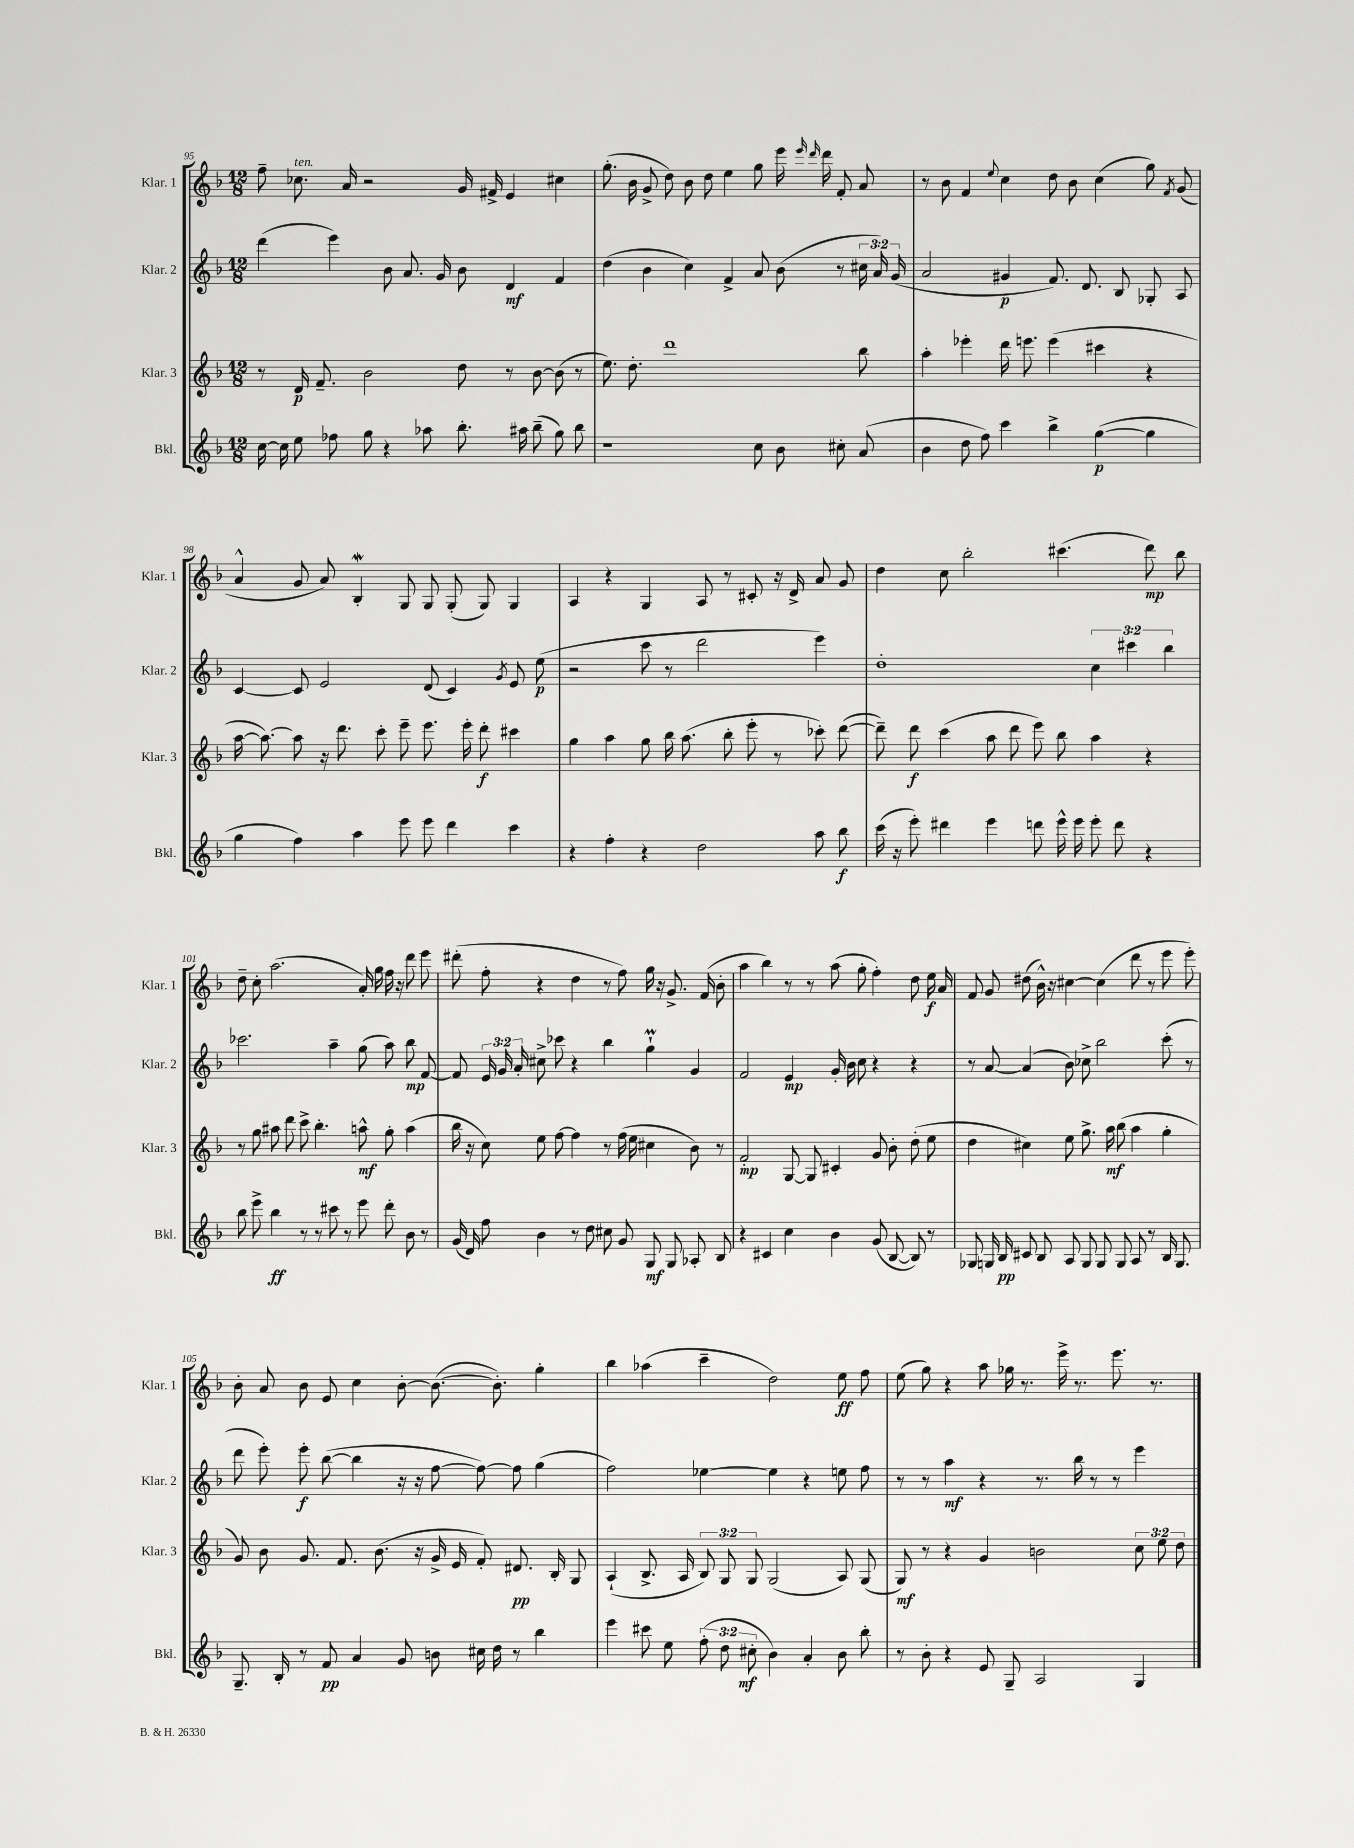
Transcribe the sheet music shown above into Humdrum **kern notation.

**kern	**dynam	**kern	**dynam	**kern	**dynam	**kern	**dynam
*part4	*part4	*part3	*part3	*part2	*part2	*part1	*part1
*staff4	*staff4	*staff3	*staff3	*staff2	*staff2	*staff1	*staff1
*I"Bkl.	*	*I"Klar. 3	*	*I"Klar. 2	*	*I"Klar. 1	*
*I'Bkl.	*	*I'Klar. 3	*	*I'Klar. 2	*	*I'Klar. 1	*
*clefG2	*	*clefG2	*	*clefG2	*	*clefG2	*
*k[b-]	*	*k[b-]	*	*k[b-]	*	*k[b-]	*
*M12/8	*	*M12/8	*	*M12/8	*	*M12/8	*
=95	=95	=95	=95	=95	=95	=95	=95
[16cc\	.	8r	.	(4ddd\	.	8ff~\	.
16cc\]	.	.	.	.	.	.	.
!	!	!	!	!	!	!LO:TX:a:i:t=ten.	!
8ee\	.	16d/	p	.	.	8.cc-X\	.
.	.	8.f~/	.	.	.	.	.
8ff-X\	.	.	.	4eee\)	.	.	.
.	.	.	.	.	.	16a/	.
8gg\	.	2b-\	.	.	.	2r	.
4r	.	.	.	8b-\	.	.	.
.	.	.	.	8.a/	.	.	.
8aa-X\	.	.	.	.	.	.	.
.	.	.	.	16g/	.	.	.
8.bb-'\	.	8dd\	.	8b-\	.	16g/	.
.	.	.	.	.	.	16f#X^/	.
.	.	8r	.	4d/	mf	4e/	.
16aa#X\	.	.	.	.	.	.	.
(8bb-~\	.	[8b-\	.	.	.	.	.
8gg\)	.	(8b-\]	.	4f/	.	4cc#X\	.
8bb-\	.	8r	.	.	.	.	.
=96	=96	=96	=96	=96	=96	=96	=96
1r	.	8.ee\)	.	(4dd\	.	(8.gg'\	.
.	.	8.dd'\	.	.	.	16b-\	.
.	.	.	.	4b-\	.	8g^/	.
.	.	1ddd	.	.	.	8dd\)	.
.	.	.	.	4cc\)	.	8b-\	.
.	.	.	.	.	.	8dd\	.
.	.	.	.	4f^/	.	4ee\	.
8cc\	.	.	.	8a/	.	8gg\	.
8b-\	.	.	.	(8b-\	.	16eee\	.
.	.	.	.	.	.	16qqeee/	.
.	.	.	.	.	.	16qqddd/	.
.	.	.	.	.	.	16ddd\	.
8cc#X'\	.	.	.	8r	.	8f'/	.
(8a/	.	8bb-\	.	24cc#X\	.	8a/	.
.	.	.	.	24a/)	.	.	.
.	.	.	.	(24g/	.	.	.
=97	=97	=97	=97	=97	=97	=97	=97
4b-\	.	4aa'\	.	2a/	.	8r	.
.	.	.	.	.	.	8b-\	.
8dd\	.	4eee-X'\	.	.	.	4f/	.
8ff\)	.	.	.	.	.	.	.
.	.	.	.	.	.	8qqee/	.
4ccc\	.	16ddd\	.	4g#X/	p	4cc\	.
.	.	8.eeen\	.	.	.	.	.
4bb-^\	.	(4eee\	.	8.f/)	.	8dd\	.
.	.	.	.	.	.	8b-\	.
.	.	.	.	8.d/	.	.	.
([4gg\	p	4ccc#X\	.	.	.	(4cc\	.
.	.	.	.	8B-/	.	.	.
4gg\]	.	4r	.	8G-X'/	.	8gg\)	.
.	.	.	.	.	.	8qf/	.
.	.	.	.	8A/	.	(8g/	.
!!LO:LB:g=z
=98	=98	=98	=98	=98	=98	=98	=98
4gg\	.	[16aa\	.	[4c/	.	4a^^/	.
.	.	8.aa\_)	.	.	.	.	.
4ff\)	.	8aa\]	.	8c/]	.	8g/	.
.	.	16r	.	2e/	.	8a/)	.
.	.	8.ddd\	.	.	.	.	.
4aa\	.	.	.	.	.	4B-w'/	.
.	.	8ccc'\	.	.	.	.	.
8eee\	.	8eee~\	.	.	.	8G/	.
8eee\	.	8.eee\	.	(8d/	.	8G/	.
4ddd\	.	.	.	4c/)	.	(8G'/	.
.	.	16eee'\	.	.	.	.	.
.	.	8ddd'\	f	.	.	8G/)	.
.	.	.	.	8qg/	.	.	.
4ccc\	.	4ccc#X\	.	8e/	.	4G/	.
.	.	.	.	(8ee\	p	.	.
=99	=99	=99	=99	=99	=99	=99	=99
4r	.	4gg\	.	2r	.	4A/	.
4ff'\	.	4aa\	.	.	.	4r	.
4r	.	8gg\	.	8ccc\	.	4G/	.
.	.	16bb-\	.	8r	.	.	.
.	.	(8.aa\	.	.	.	.	.
2dd\	.	.	.	2ddd\	.	8A/	.
.	.	8bb-'\	.	.	.	8r	.
.	.	8eee'\	.	.	.	8c#X'/	.
.	.	8r	.	.	.	16r	.
.	.	.	.	.	.	16d^/	.
8aa\	.	8ccc-X'\)	.	4eee\)	.	8a/	.
8bb-\	f	([8ddd\	.	.	.	8g/	.
=100	=100	=100	=100	=100	=100	=100	=100
(16ccc\	.	8ddd~\])	.	1dd'	.	4dd\	.
16r	.	.	.	.	.	.	.
8eee'\)	.	8ddd\	f	.	.	.	.
4ddd#X\	.	(4ccc\	.	.	.	8cc\	.
.	.	.	.	.	.	2bb-'\	.
4eee\	.	8aa\	.	.	.	.	.
.	.	8ddd\	.	.	.	.	.
8dddn\	.	8eee\)	.	.	.	.	.
16eee^^\	.	8bb-\	.	.	.	(4.ccc#X\	.
16eee\	.	.	.	.	.	.	.
8eee'\	.	4aa\	.	6cc\	.	.	.
8ddd\	.	.	.	.	.	.	.
.	.	.	.	6ccc#X\	.	.	.
4r	.	4r	.	.	.	8ddd\)	mp
.	.	.	.	6bb-\	.	.	.
.	.	.	.	.	.	8bb-\	.
!!LO:LB:g=z
=101	=101	=101	=101	=101	=101	=101	=101
8bb-\	.	8r	.	2.ccc-X\	.	8dd~\	.
8eee^\	.	8gg\	.	.	.	8cc'\	.
4bb-\	ff	8aa#X\	.	.	.	(2.aa\	.
.	.	8ddd\	.	.	.	.	.
8r	.	8ccc^\	.	.	.	.	.
8r	.	4.bb-'\	.	.	.	.	.
8ccc#X\	.	.	.	4aa~\	.	.	.
8r	.	.	.	.	.	.	.
8eee\	.	8aan^^\	mf	(8gg\	.	16a'/)	.
.	.	.	.	.	.	16gg\	.
8ddd'\	.	8gg'\	.	8aa\)	.	16ff\	.
.	.	.	.	.	.	16r	.
8b-\	.	(4aa\	.	8bb-\	mp	8ddd\	.
8r	.	.	.	[8f/	.	8eee\	.
=102	=102	=102	=102	=102	=102	=102	=102
(16g/	.	16bb-\	.	8f/]	.	(8ddd#X'\	.
16d/)	.	16r	.	.	.	.	.
8ff\	.	8cc\)	.	24e/	.	8ff'\	.
.	.	.	.	24g/	.	.	.
.	.	.	.	24a'/	.	.	.
4b-\	.	8ee\	.	8cc#X^\	.	4r	.
.	.	[8ff\	.	8ccc-X\	.	.	.
8r	.	4ff\]	.	4r	.	4dd\	.
8dd\	.	.	.	.	.	.	.
8cc#X\	.	8r	.	4bb-\	.	8r	.
8g/	.	(16ff\	.	.	.	8ff\)	.
.	.	16ee\	.	.	.	.	.
8G/	mf	4cc#X\	.	4ggM`\	.	16gg\	.
.	.	.	.	.	.	16r	.
8G/	.	.	.	.	.	8.g^/	.
8A-X'/	.	8b-\)	.	4g/	.	.	.
.	.	.	.	.	.	(16f/	.
8B-/	.	8r	.	.	.	8b-'\	.
=103	=103	=103	=103	=103	=103	=103	=103
4r	.	2f'/	mp	2f/	.	4aa\	.
4c#X/	.	.	.	.	.	4bb-\)	.
4cc\	.	[8G/	.	4e/	mp	8r	.
.	.	8G/]	.	.	.	8r	.
4b-\	.	4c#X'/	.	16g'/	.	(8aa\	.
.	.	.	.	16b-\	.	.	.
.	.	.	.	8cc\	.	8gg'\	.
(8g/	.	8g/	.	4r	.	4ff'\)	.
[8B-/	.	8b-'\	.	.	.	.	.
8B-/])	.	(8dd'\	.	4r	.	8dd\	.
8r	.	8ee\	.	.	.	16ee\	f
.	.	.	.	.	.	16a/	.
=104	=104	=104	=104	=104	=104	=104	=104
8G-X/	.	4dd\	.	8r	.	8f/	.
16Gn/	.	.	.	[8a/	.	8g/	.
16B-/	pp	.	.	.	.	.	.
8c#X/	.	4cc#X\)	.	(4a/]	.	(8dd#X\	.
8B-/	.	.	.	.	.	16b-^^\)	.
.	.	.	.	.	.	16r	.
8A/	.	8ee\	.	8b-\)	.	[4cc#X\	.
8G/	.	8.gg^\	.	8cc-X^\	.	.	.
8G/	.	.	.	2bb-\	.	(4cc#\]	.
.	.	16aa\	mf	.	.	.	.
8G/	.	(8bb-\	.	.	.	.	.
8A/	.	4aa\	.	.	.	8ddd\	.
8r	.	.	.	.	.	8r	.
16B-/	.	4gg'\	.	(8ccc'\	.	8eee\	.
8.G/	.	.	.	.	.	.	.
.	.	.	.	8r	.	8eee'\)	.
!!LO:LB:g=z
=105	=105	=105	=105	=105	=105	=105	=105
8.G~/	.	8g/)	.	8ddd\	.	8b-'\	.
.	.	8b-\	.	8eee'\)	.	8a/	.
16B-'/	.	.	.	.	.	.	.
8r	.	8.g/	.	8eee'\	f	8b-\	.
8f/	pp	.	.	([8bb-\	.	8e/	.
.	.	8.f/	.	.	.	.	.
4a/	.	.	.	4bb-\]	.	4cc\	.
.	.	(8.b-\	.	.	.	.	.
8g/	.	.	.	16r	.	[8b-'\	.
.	.	16r	.	16r	.	.	.
8bn\	.	16g^/	.	[8ff\	.	(8.b-\_	.
.	.	16e/	.	.	.	.	.
16cc#X\	.	8f'/)	.	8ff\_)	.	.	.
16dd\	.	.	.	.	.	8.b-'\])	.
8r	.	8.d#X/	pp	8ff\]	.	.	.
4bb-\	.	.	.	(4gg\	.	4gg'\	.
.	.	16B-'/	.	.	.	.	.
.	.	8G/	.	.	.	.	.
=106	=106	=106	=106	=106	=106	=106	=106
4eee\	.	(4A`/	.	2ff\)	.	4bb-\	.
8ccc#X\	.	8.B-^/	.	.	.	(4aa-X\	.
8ee\	.	.	.	.	.	.	.
.	.	16A/	.	.	.	.	.
(12ff'\	.	12B-/)	.	[4ee-X\	.	4ccc~\	.
12dd\	.	12G/	.	.	.	.	.
12cc#X'\	mf	12G/	.	.	.	.	.
4b-\)	.	(2G/	.	4ee-\]	.	2dd\)	.
4a'/	.	.	.	4r	.	.	.
8b-\	.	8A/)	.	8een\	.	8ee\	ff
8bb-'\	.	(8G/	.	8ff\	.	8ff\	.
=107	=107	=107	=107	=107	=107	=107	=107
8r	.	8G/)	mf	8r	.	(8ee\	.
8b-'\	.	8r	.	8r	.	8gg\)	.
4r	.	4r	.	4aa\	mf	4r	.
8e/	.	4g/	.	4r	.	8aa\	.
8G~/	.	.	.	.	.	16gg-X\	.
.	.	.	.	.	.	8.r	.
2A/	.	2bn\	.	8.r	.	.	.
.	.	.	.	.	.	16eee^\	.
.	.	.	.	16bb-\	.	8.r	.
.	.	.	.	8r	.	.	.
.	.	.	.	8r	.	8.eee\	.
4G/	.	12cc\	.	4eee\	.	.	.
.	.	.	.	.	.	8.r	.
.	.	12ee\	.	.	.	.	.
.	.	12dd\	.	.	.	.	.
==	==	==	==	==	==	==	==
*-	*-	*-	*-	*-	*-	*-	*-
